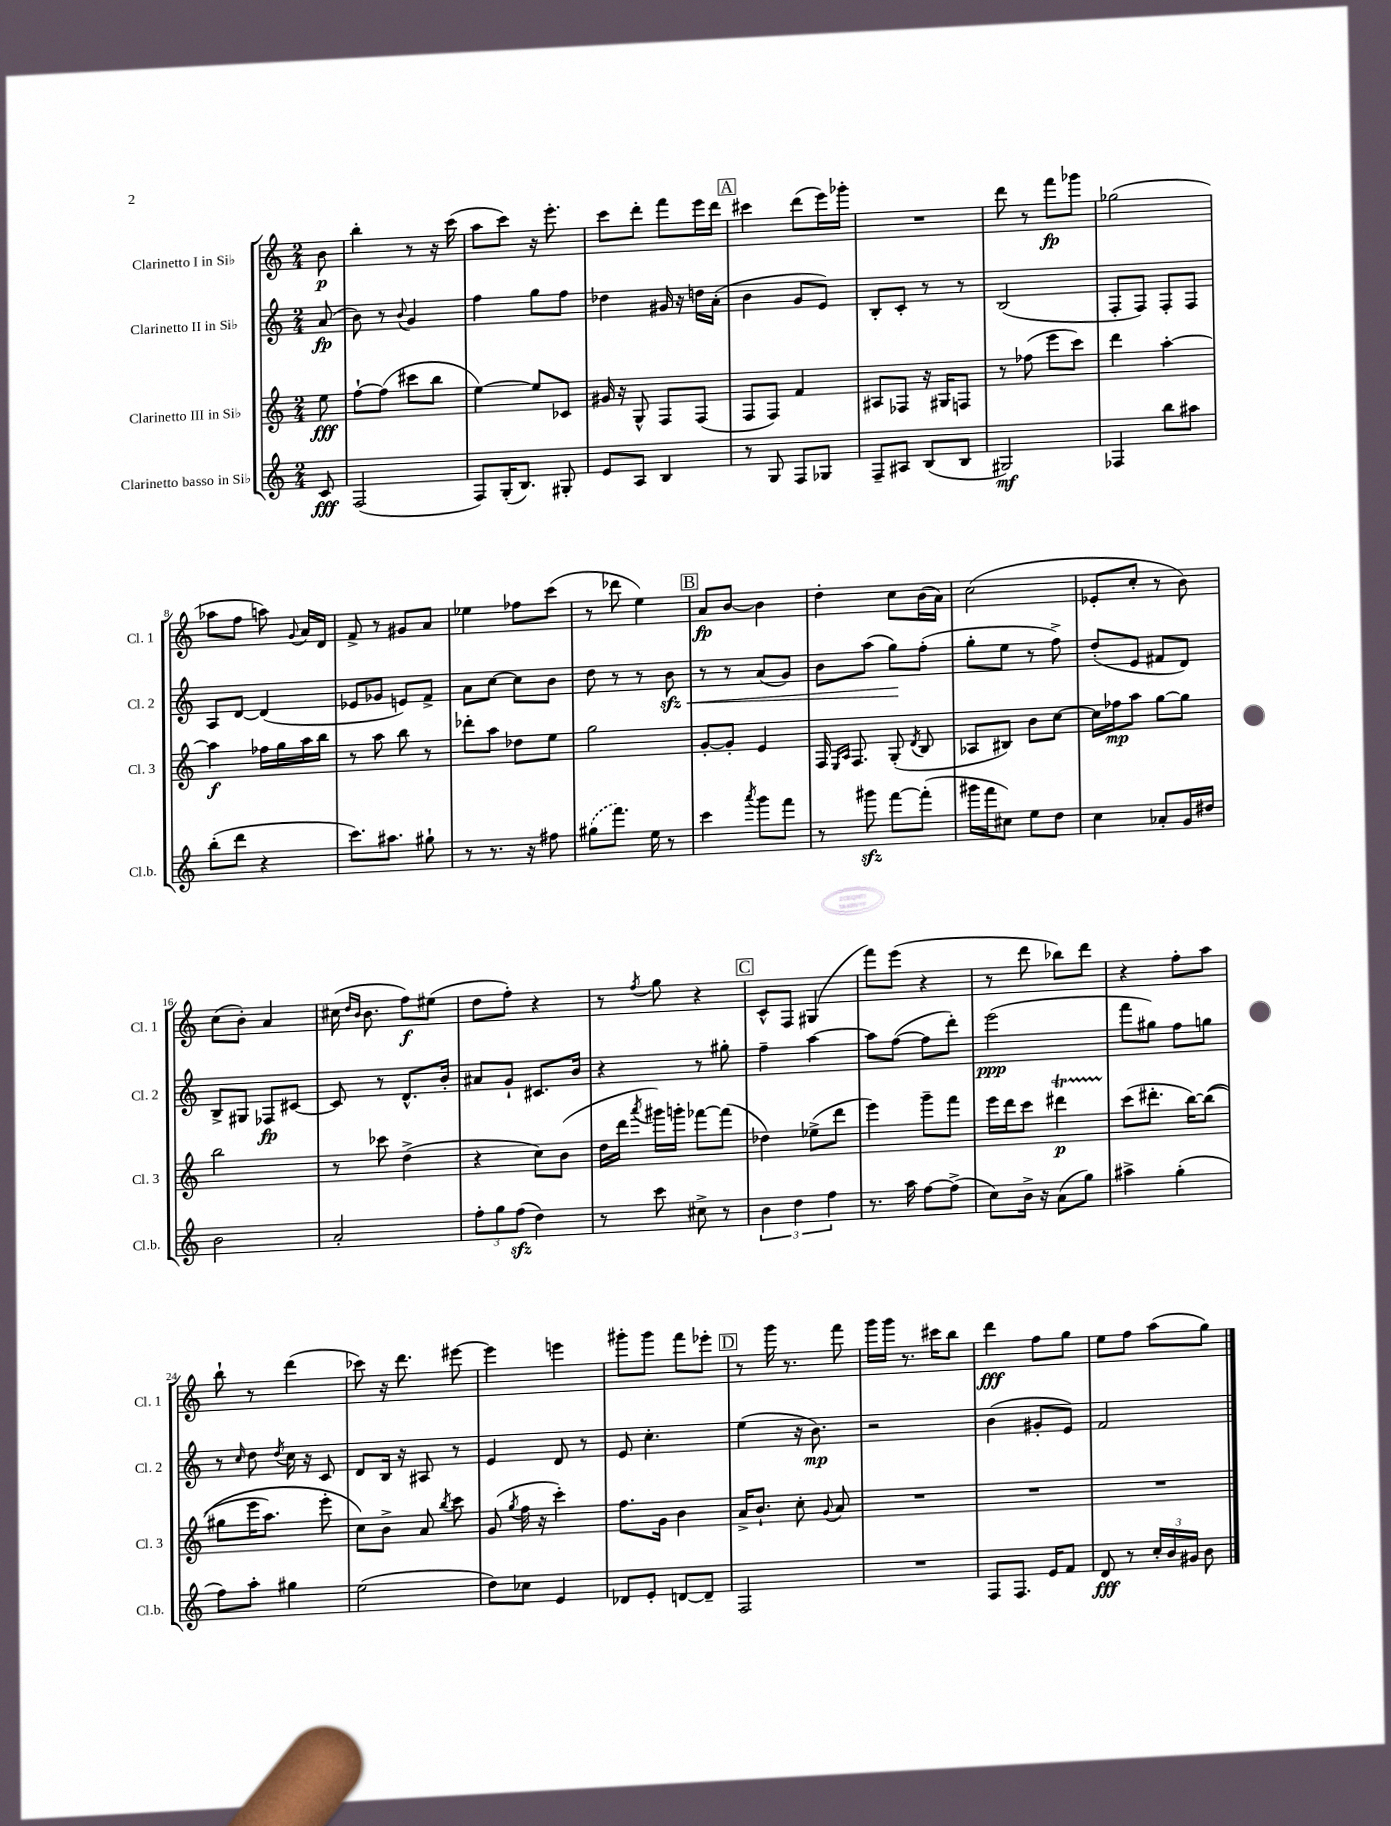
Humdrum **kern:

**kern	**dynam	**kern	**dynam	**kern	**dynam	**kern	**dynam
*part4	*part4	*part3	*part3	*part2	*part2	*part1	*part1
*staff4	*staff4	*staff3	*staff3	*staff2	*staff2	*staff1	*staff1
*I"Clarinetto basso in Si♭	*	*I"Clarinetto III in Si♭	*	*I"Clarinetto II in Si♭	*	*I"Clarinetto I in Si♭	*
*I'Cl.b.	*	*I'Cl. 3	*	*I'Cl. 2	*	*I'Cl. 1	*
*clefG2	*	*clefG2	*	*clefG2	*	*clefG2	*
*k[]	*	*k[]	*	*k[]	*	*k[]	*
*M2/4	*	*M2/4	*	*M2/4	*	*M2/4	*
=	=	=	=	=	=	=	=
8c/	fff	8ee\	fff	(8a/	fp	8b\	p
=1	=1	=1	=1	=1	=1	=1	=1
(2F/	.	[8ff`\L	.	8b\)	.	4bb'\	.
.	.	(8ff\J]	.	8r	.	.	.
.	.	.	.	8qqb/	.	.	.
.	.	8ccc#X\L	.	4g/	.	8r	.
.	.	8bb\J	.	.	.	16r	.
.	.	.	.	.	.	(16ccc\	.
=2	=2	=2	=2	=2	=2	=2	=2
8F/L)	.	[4ee\)	.	4ff\	.	8aa\L	.
(16G'/K	.	.	.	.	.	8ccc\J)	.
8.B/J)	.	.	.	.	.	.	.
.	.	8ee/L]	.	8gg\L	.	16r	.
.	.	.	.	.	.	8.eee'\	.
8G#X'/	.	8c-X/J	.	8ff\J	.	.	.
=3	=3	=3	=3	=3	=3	=3	=3
8e/L	.	16g#X/	.	4dd-X\	.	8ccc\L	.
.	.	16r	.	.	.	.	.
8A/J	.	8G^^/	.	.	.	8ddd'\J	.
4B/	.	8F/L	.	16g#X/	.	8fff\L	.
.	.	.	.	16r	.	.	.
.	.	(8F/J	.	16ddn\LL	.	16eee\L	.
.	.	.	.	(16a'\JJ	.	16ddd\JJ	.
!!LO:REH:place=s1:t=A
=4	=4	=4	=4	=4	=4	=4	=4
8r	.	8F/L	.	4b\	.	4ccc#X\	.
8G/	.	8F/J)	.	.	.	.	.
8F/L	.	4f/	.	8g/L	.	(8ddd\L	.
8G-X/J	.	.	.	8e/J)	.	16eee\L)	.
.	.	.	.	.	.	16ggg-X'\JJ	.
=5	=5	=5	=5	=5	=5	=5	=5
8F~/L	.	8A#X/L	.	8B'/L	.	2r	.
8A#X/J	.	8F-X/J	.	8c'/J	.	.	.
(8B/L	.	16r	.	8r	.	.	.
.	.	16G#X/KL	.	.	.	.	.
8B/J	.	8Fn/J	.	8r	.	.	.
=6	=6	=6	=6	=6	=6	=6	=6
2G#X/)	mf	8r	.	(2B/	.	8ddd\	.
.	.	(8ff-X\	.	.	.	8r	.
.	.	8eee\L	.	.	.	8fff\L	fp
.	.	8ccc\J)	.	.	.	8ggg-X\J	.
=7	=7	=7	=7	=7	=7	=7	=7
4F-X/	.	4ddd\	.	8F'/L	.	(2gg-X\	.
.	.	.	.	8F/J)	.	.	.
8bb\L	.	[4aa'\	.	8F'/L	.	.	.
8aa#X\J	.	.	.	8F/J	.	.	.
!!LO:LB:g=z
=8	=8	=8	=8	=8	=8	=8	=8
(8bb'\L	.	4aa\]	f	8A/L	.	8aa-X\L	.
8ddd\J	.	.	.	[8d/J	.	8ff\J	.
4r	.	16ff-X\LL	.	(4d/]	.	8aan\)	.
.	.	16gg\	.	.	.	.	.
.	.	.	.	.	.	8qqg/	.
.	.	16aa\	.	.	.	16a/LL	.
.	.	16bb\JJ	.	.	.	16d/JJ	.
=9	=9	=9	=9	=9	=9	=9	=9
8.ccc\L)	.	8r	.	8e-X/L	.	8f^/	.
.	.	8aa\	.	8g-X/J	.	8r	.
8.aa#X\J	.	.	.	.	.	.	.
.	.	8bb\	.	8en/L)	.	8g#X/L	.
8gg#X`\	.	8r	.	8f^/J	.	8a/J	.
=10	=10	=10	=10	=10	=10	=10	=10
8r	.	8ddd-X'\L	.	8a\L	.	4ee-X\	.
8.r	.	8aa\J	.	[8cc\J	.	.	.
.	.	8dd-X\L	.	8cc\L]	.	8ff-X\L	.
16r	.	.	.	.	.	.	.
8ff#X\	.	8ee\J	.	8b\J	.	(8ccc\J	.
=11	=11	=11	=11	=11	=11	=11	=11
(8gg#X\L	.	2gg\	.	8dd\	.	8r	.
8.fff\J)	.	.	.	8r	.	8ddd-X\	.
.	.	.	.	8r	.	4ee\)	.
16ee\	.	.	.	.	.	.	.
!	!	!	!	!	!LO:HP:b	!	!
8r	.	.	.	8bzz\	<	.	.
!!LO:REH:place=s1:t=B
=12	=12	=12	=12	=12	=12	=12	=12
4ccc\	.	[8g'/L	.	8r	.	8a/L	fp
.	.	8g'/J]	.	8r	.	[8b/J	.
8qaaa/	.	.	.	.	.	.	.
8ggg\L	.	4e/	.	(8a/L	.	4b\]	.
8fff\J	.	.	.	8g/J)	.	.	.
=13	=13	=13	=13	=13	=13	=13	=13
8r	.	16F/	.	8b\L	.	4dd'\	.
.	.	16qqE/LL	.	.	.	.	.
.	.	16qqA/JJ	.	.	.	.	.
.	.	8.F/	.	.	.	.	.
8ggg#Xzz\	.	.	.	(8aa\J	.	.	.
[8fff\L	.	(8G'/	.	8gg\L)	.	8cc\L	.
.	.	8qd/	.	.	.	.	.
(8fff'\J]	.	8B/	.	(8ff'\J	[	(16b\L	.
.	.	.	.	.	.	16a\JJ)	.
=14	=14	=14	=14	=14	=14	=14	=14
16ggg#X\LL	.	8A-X/L	.	8gg'\L	.	(2cc\	.
16fff\J	.	.	.	.	.	.	.
8cc#X\J)	.	8B#X/J)	.	8ee\J	.	.	.
8ee\L	.	8b\L	.	8r	.	.	.
8dd\J	.	[8cc\J	.	8ff^\)	.	.	.
=15	=15	=15	=15	=15	=15	=15	=15
4cc\	.	16cc\LL]	.	(8dd'/L	.	8e-X'/L	.
.	.	16ff-X\J	mp	.	.	.	.
.	.	8aa\J	.	8e/J	.	8cc'/J	.
8a-X'/L	.	[8gg\L	.	8f#X/L	.	8r	.
16g/L	.	8gg\J]	.	8d/J)	.	8b\)	.
16dd#X/JJ	.	.	.	.	.	.	.
!!LO:LB:g=z
=16	=16	=16	=16	=16	=16	=16	=16
2b\	.	2bb\	.	8B^/L	.	(8cc\L	.
.	.	.	.	8G#X/J	.	8b'\J)	.
.	.	.	.	8F-X/L	fp	4a/	.
.	.	.	.	[8c#X/J	.	.	.
=17	=17	=17	=17	=17	=17	=17	=17
2a'/	.	8r	.	8c#/]	.	(16cc#X\	.
.	.	.	.	.	.	16qqdd/LL	.
.	.	.	.	.	.	16qqb/JJ	.
.	.	.	.	.	.	8.b\	.
.	.	8ccc-X\	.	8r	.	.	.
.	.	(4dd^\	.	8.d^^/L	.	8ff\L)	f
.	.	.	.	.	.	(8ee#X\J	.
.	.	.	.	16b'/Jk	.	.	.
=18	=18	=18	=18	=18	=18	=18	=18
12ff'\L	.	4r	.	8a#X/L	.	8dd\L	.
12gg\	.	.	.	.	.	.	.
.	.	.	.	8g`/J	.	8ff'\J)	.
(12ffzz\J	.	.	.	.	.	.	.
4dd\)	.	8cc\L)	.	8.c#X/L	.	4r	.
.	.	(8b\J	.	.	.	.	.
.	.	.	.	16b/Jk	.	.	.
=19	=19	=19	=19	=19	=19	=19	=19
8r	.	16dd\LL	.	4r	.	8r	.
.	.	16ddd\JJ	.	.	.	.	.
.	.	8qaaa/	.	.	.	8qff/	.
8ccc\	.	16ggg#X\LL)	.	.	.	8gg\	.
.	.	16gggn'\JJ	.	.	.	.	.
8cc#X^\	.	[8fff-X\L	.	8r	.	4r	.
8r	.	(8fff-\J]	.	8gg#X'\	.	.	.
!!LO:REH:place=s1:t=C
=20	=20	=20	=20	=20	=20	=20	=20
6b\	.	4dd-X\)	.	4ff~\	.	8c^^/L	.
.	.	.	.	.	.	8F/J	.
6dd\	.	.	.	.	.	.	.
.	.	(8ee-X^\L	.	[4aa\	.	(4G#X/	.
6ff\	.	.	.	.	.	.	.
.	.	8ddd\J	.	.	.	.	.
=21	=21	=21	=21	=21	=21	=21	=21
8.r	.	4eee\)	.	8aa\L]	.	8fff\L)	.
.	.	.	.	([8ff\J	.	(8eee\J	.
16aa\	.	.	.	.	.	.	.
[8ff\L	.	8ggg~\L	.	8ff\L]	.	4r	.
(8ff^\J]	.	8fff\J	.	8ddd'\J)	.	.	.
=22	=22	=22	=22	=22	=22	=22	=22
8cc\L)	.	16eee\LL	.	(2eee\	ppp	8r	.
.	.	16ddd\J	.	.	.	.	.
16b^\Jk	.	8ccc\J	.	.	.	8ddd\	.
16r	.	.	.	.	.	.	.
(8a\L	.	4ddd#Xt\	p	.	.	8bb-X\L)	.
8gg\J)	.	.	.	.	.	8ddd\J	.
=23	=23	=23	=23	=23	=23	=23	=23
4aa#X^\	.	(8ccc\L	.	8fff\L	.	4r	.
.	.	8.ddd#X'\J	.	8gg#X\J)	.	.	.
(4gg'\	.	.	.	8ff\L	.	8ff'\L	.
.	.	[16bb\KL)	.	.	.	.	.
.	.	((8bb\J]	.	8ggn\J	.	8aa\J	.
!!LO:LB:g=z
=24	=24	=24	=24	=24	=24	=24	=24
8ff\L)	.	8gg#X\L	.	8r	.	8bb`\	.
.	.	.	.	16qqcc/	.	.	.
8aa'\J	.	16eee\K	.	8dd\	.	8r	.
.	.	8.aa\J)	.	.	.	.	.
.	.	.	.	8qdd/	.	.	.
4gg#X\	.	.	.	16cc\	.	(4ddd\	.
.	.	.	.	16r	.	.	.
.	.	8eee'\	.	8c/	.	.	.
=25	=25	=25	=25	=25	=25	=25	=25
(2ee\	.	8cc\L)	.	8d/L	.	8ccc-X\)	.
.	.	8b^\J	.	16B/Jk	.	16r	.
.	.	.	.	16r	.	8.ddd\	.
.	.	8a/	.	8A#X/	.	.	.
.	.	8qbb/	.	.	.	.	.
.	.	8ccc\	.	8r	.	[8eee#X\	.
=26	=26	=26	=26	=26	=26	=26	=26
8dd\L)	.	(8g/	.	4e/	.	4eee#\]	.
.	.	8qgg/	.	.	.	.	.
8cc-X\J	.	16ff\	.	.	.	.	.
.	.	16r	.	.	.	.	.
4e/	.	4ccc'\)	.	8d/	.	4eeen\	.
.	.	.	.	8r	.	.	.
=27	=27	=27	=27	=27	=27	=27	=27
8d-X/L	.	8.ff\L	.	8e/	.	8ggg#X'\L	.
8e'/J	.	.	.	4.cc'\	.	8ggg#\J	.
.	.	16g\Jk	.	.	.	.	.
[8dn/L	.	4b\	.	.	.	8fff\L	.
8d~/J]	.	.	.	.	.	8eee-X'\J	.
!!LO:REH:place=s1:t=D
=28	=28	=28	=28	=28	=28	=28	=28
2F/	.	16a^/KL	.	(4ee\	.	8r	.
.	.	8.b`/J	.	.	.	.	.
.	.	.	.	.	.	16ggg\	.
.	.	.	.	.	.	8.r	.
.	.	8cc'\	.	16r	.	.	.
.	.	.	.	8.b\)	mp	.	.
.	.	8qqg/	.	.	.	.	.
.	.	8a/	.	.	.	8fff\	.
=29	=29	=29	=29	=29	=29	=29	=29
2r	.	2r	.	2r	.	16ggg\LL	.
.	.	.	.	.	.	16ggg\JJ	.
.	.	.	.	.	.	8.r	.
.	.	.	.	.	.	16ccc#X\KL	.
.	.	.	.	.	.	8bb\J	.
=30	=30	=30	=30	=30	=30	=30	=30
8F/L	.	2r	.	(4b\	.	4ddd\	fff
8.F/J	.	.	.	.	.	.	.
.	.	.	.	8g#X'/L	.	8ff\L	.
16e/KL	.	.	.	.	.	.	.
8f/J	.	.	.	8e/J)	.	8gg\J	.
=31	=31	=31	=31	=31	=31	=31	=31
8d/	fff	2r	.	2f/	.	8ee\L	.
8r	.	.	.	.	.	8ff\J	.
24cc'/LL	.	.	.	.	.	(8aa\L	.
24b/	.	.	.	.	.	.	.
24g#X/JJ	.	.	.	.	.	.	.
8b\	.	.	.	.	.	8gg\J)	.
==	==	==	==	==	==	==	==
*-	*-	*-	*-	*-	*-	*-	*-
